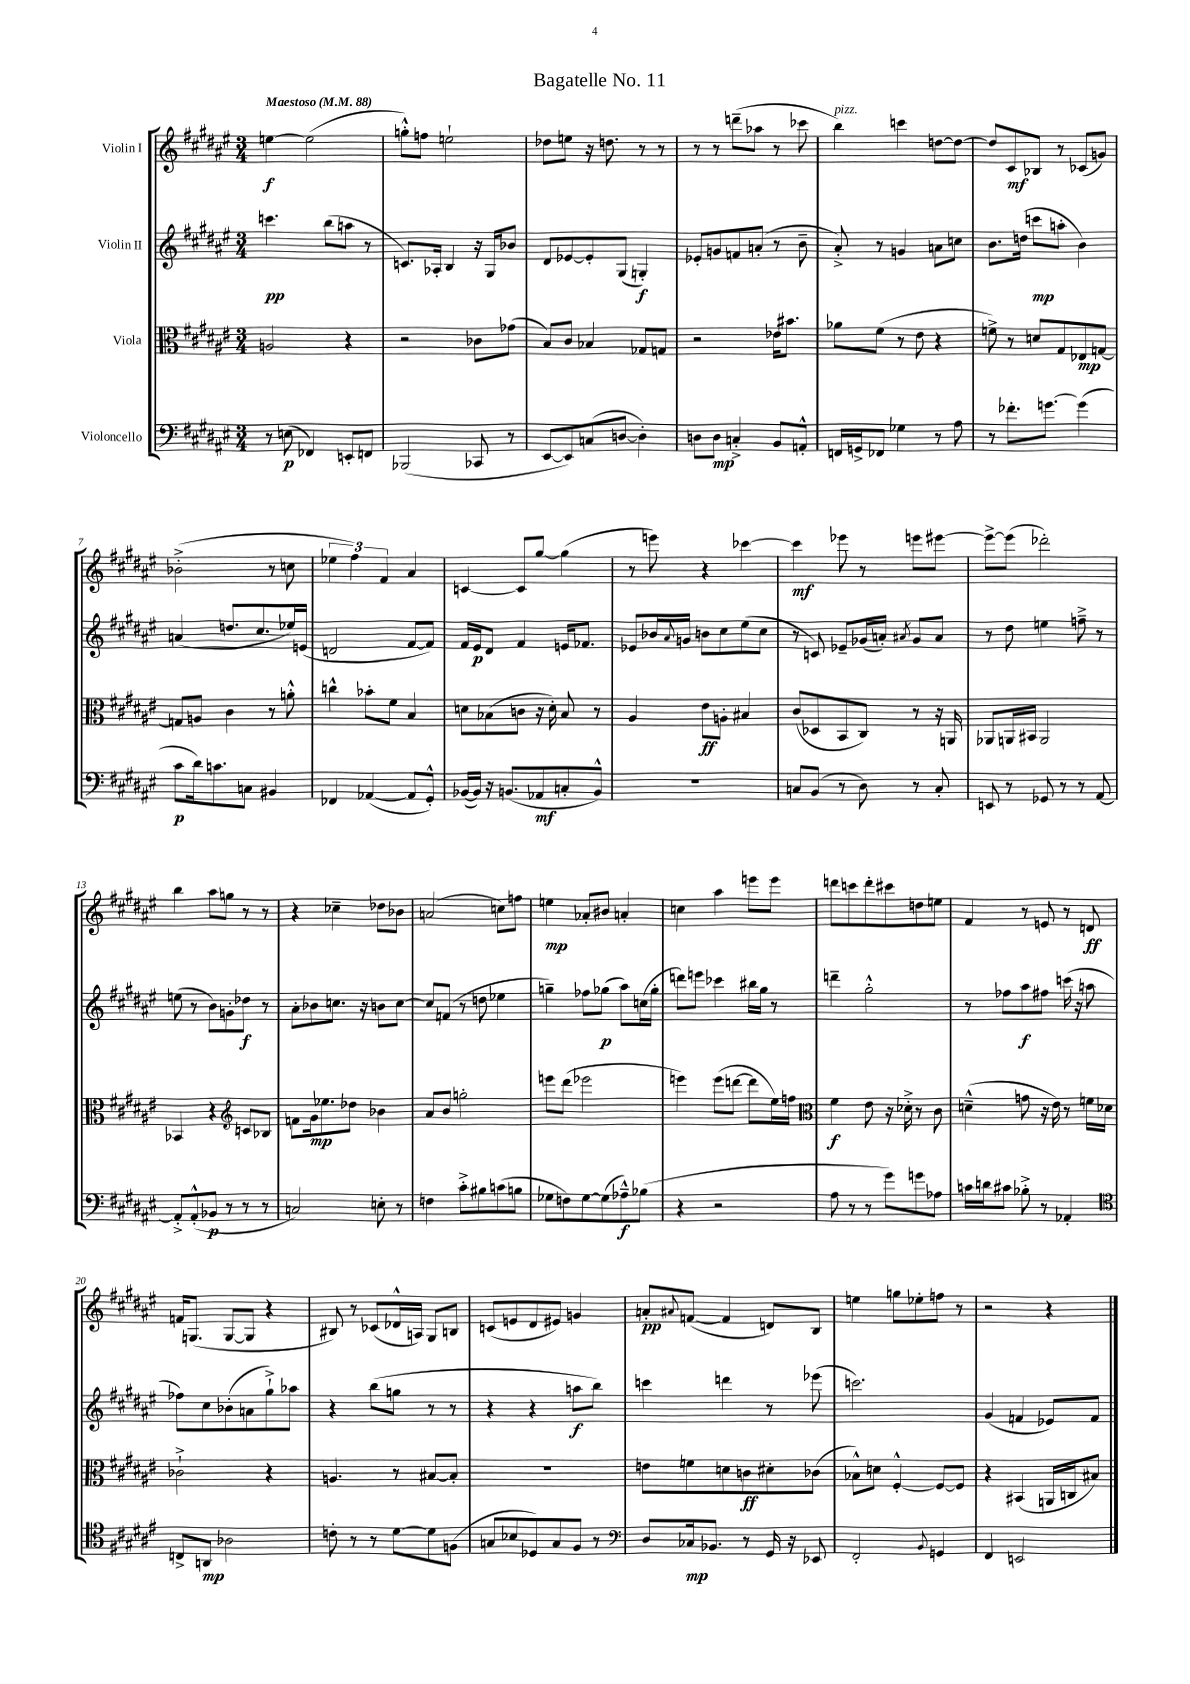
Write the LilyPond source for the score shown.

\header { title = "Bagatelle No. 11" }
<<
\new StaffGroup <<
\new Staff = "s0" \with { instrumentName = "Violin I" } {
    \clef treble \key fis \major \numericTimeSignature \time 3/4 \tempo "Maestoso" 4 = 88
    e''4~\f e''2( |
    g''8-.-^) f''8 e''2-! |
    des''8 e''8 r16 d''8. r8 r8 |
    r8 r8 d'''8--( aes''8 r8 ces'''8 |
    b''4^\markup { \italic "pizz." }) c'''4 d''8~ d''8~ |
    d''8 cis'8\mf bes8 r8 ces'8( g'8) |
    bes'2-.->( r8 c''8 |
    \tuplet 3/2 { ees''4 fis''4) fis'4 } ais'4 |
    c'4~ c'8 gis''8~ gis''4( |
    r8 e'''8) r4 ces'''4~ |
    ces'''4\mf ees'''8 r8 e'''8 eis'''8~ |
    eis'''8~-> eis'''8( des'''2-.) |
    b''4 ais''8 g''8 r8 r8 |
    r4 ces''4-- des''8 bes'8 |
    a'2( c''8) f''8 |
    e''4\mp aes'8-. bis'8 a'4-. |
    c''4 ais''4 e'''8 e'''8 |
    d'''8 c'''8 d'''8-. cis'''8 d''8 e''8 |
    fis'4 r8 e'8 r8 d'8\ff |
    f'16 g8.( g8~ g8 r4 |
    bis8) r8 ces'8( des'16-^ a16) gis8 b8 |
    c'8( e'8 dis'8 eis'8) g'4 |
    a'8-.\pp \appoggiatura { ais'8 } f'8~( f'4 d'8) b8 |
    e''4 g''8 ees''8-. f''8 r8 |
    r2 r4 \bar "|." |
}
\new Staff = "s1" \with { instrumentName = "Violin II" } {
    \clef treble \key fis \major \numericTimeSignature \time 3/4
    c'''4.\pp b''8( a''8 r8 |
    c'8.) aes16-. b4 r16 gis16 bes'8 |
    dis'8 ees'8~ ees'8-. gis8( g4-.\f) |
    ees'8-. g'8 f'8 a'8-.( r8 b'8-- |
    ais'8-.->) r8 g'4 a'8 c''8 |
    b'8. d''16( c'''8\mp a''8-. b'4) |
    a'4( d''8. cis''8. ees''16) e'16( |
    d'2 fis'8~ fis'8) |
    fis'16 eis'16\p dis'8 fis'4 e'16 fes'8. |
    ees'8 bes'16 \appoggiatura { ais'8 } g'16 b'8 cis''8 eis''8( cis''8 |
    r8 c'8) ees'8-- ges'16( a'16-.) \acciaccatura { ais'8 } ges'8 ais'8 |
    r8 dis''8 e''4 f''8---> r8 |
    e''8( r8 b'8) g'8-. des''8\f r8 |
    ais'8-. bes'8 c''8. r16 b'8 c''8~ |
    c''8 f'8( r8 d''8 ees''4 |
    g''4--) fes''8 ges''8\p( ais''8) c''16( ges''16-. |
    d'''8) e'''8 ces'''4 bis''16 gis''16 r8 |
    d'''4-- gis''2-.-^ |
    r8 fes''8 ais''8\f fis''8 c'''16( r16 a''8 |
    fes''8) cis''8 bes'8-.( a'8 gis''8-!->) aes''8 |
    r4 b''8( g''8 r8 r8 |
    r4 r4 a''8\f b''8) |
    c'''4 d'''4 r8 ees'''8( |
    c'''2.) |
    gis'4( f'4 ees'8) f'8 \bar "|." |
}
\new Staff = "s2" \with { instrumentName = "Viola" } {
    \clef alto \key fis \major \numericTimeSignature \time 3/4
    a2 r4 |
    r2 ces'8 ges'8( |
    b8) cis'8 bes4 ges8 g8 |
    r2 ees'16 bis'8. |
    aes'8 fis'8( r8 eis'8 r4 |
    f'8->) r8 d'8 gis8 ees8\mp g8~ |
    g8 a8 cis'4 r8 a'8-.-^ |
    c''4-^ bes'8-. fis'8 b4 |
    d'8 bes8( c'8 r16 d'16-.) bes8 r8 |
    ais4 eis'8\ff a8-. bis4 |
    cis'8( des8 b,8 cis8) r8 r16 a,16 |
    aes,8 a,16 bis,16 a,2 |
    bes,4 r4 \clef treble c'8 bes8 |
    f'8 gis'16\mp ees''8. des''8 bes'4 |
    ais'8 b'8 g''2-. |
    e'''8 dis'''8( ees'''2 |
    e'''4) e'''8( d'''8~ d'''8 eis''16) f''16 |
    \clef alto fis'4\f eis'8 r16 des'16-.-> r8 cis'8 |
    d'4---^( g'8 r16 eis'16) r8 f'16 des'16 |
    ces'2-!-> r4 |
    a4. r8 bis8~ bis8-. |
    R2. |
    e'8 f'8 d'8 c'8\ff dis'8-. ces'8( |
    bes8-^) d'8 fis4~-.-^ fis8~ fis8 |
    r4 bis,4( a,16 c16 bis8) \bar "|." |
}
\new Staff = "s3" \with { instrumentName = "Violoncello" } {
    \clef bass \key fis \major \numericTimeSignature \time 3/4
    r8 e8\p( fes,4) e,8-. f,8 |
    bes,,2( ces,8 r8 |
    eis,8~ eis,8) c8( d8~ d4-.) |
    d8 d8\mp c4-.-> b,8 a,8-.-^ |
    f,16 g,16-> fes,8 ges4 r8 ais8 |
    r8 fes'8.-. g'8.~ g'4( |
    cis'8\p dis'16) c'8. c8 bis,4 |
    fes,4 aes,4~( aes,8 gis,8-.-^) |
    bes,16~( bes,16) r16 b,8.( aes,8\mf c8-. b,8-^) |
    R2. |
    c8 b,8( r8 dis8) r8 c8-. |
    e,8 r8 ges,8 r8 r8 ais,8~ |
    ais,8-.-> ais,8-.-^( bes,8\p r8 r8 r8 |
    c2) e8-. r8 |
    f4 cis'8-.-> bis8 c'8( b8 |
    ges8 f8) ges8~ ges8( aes8---^\f) bes8( |
    r4 r2 |
    ais8 r8 r8 gis'8) g'8 aes8 |
    c'16 d'16 cis'8 bes8-.-> r8 aes,4-. |
    \clef tenor c8-> a,8\mp aes2 |
    c'8-. r8 r8 dis'8~ dis'8 f8( |
    g8 bes8 des8) g8 fis8 r8 |
    \clef bass dis8 ces16\mp bes,8. r8 gis,16 r16 ees,8 |
    fis,2-. \appoggiatura { b,8 } g,4 |
    fis,4 e,2 \bar "|." |
}
>>
>>
